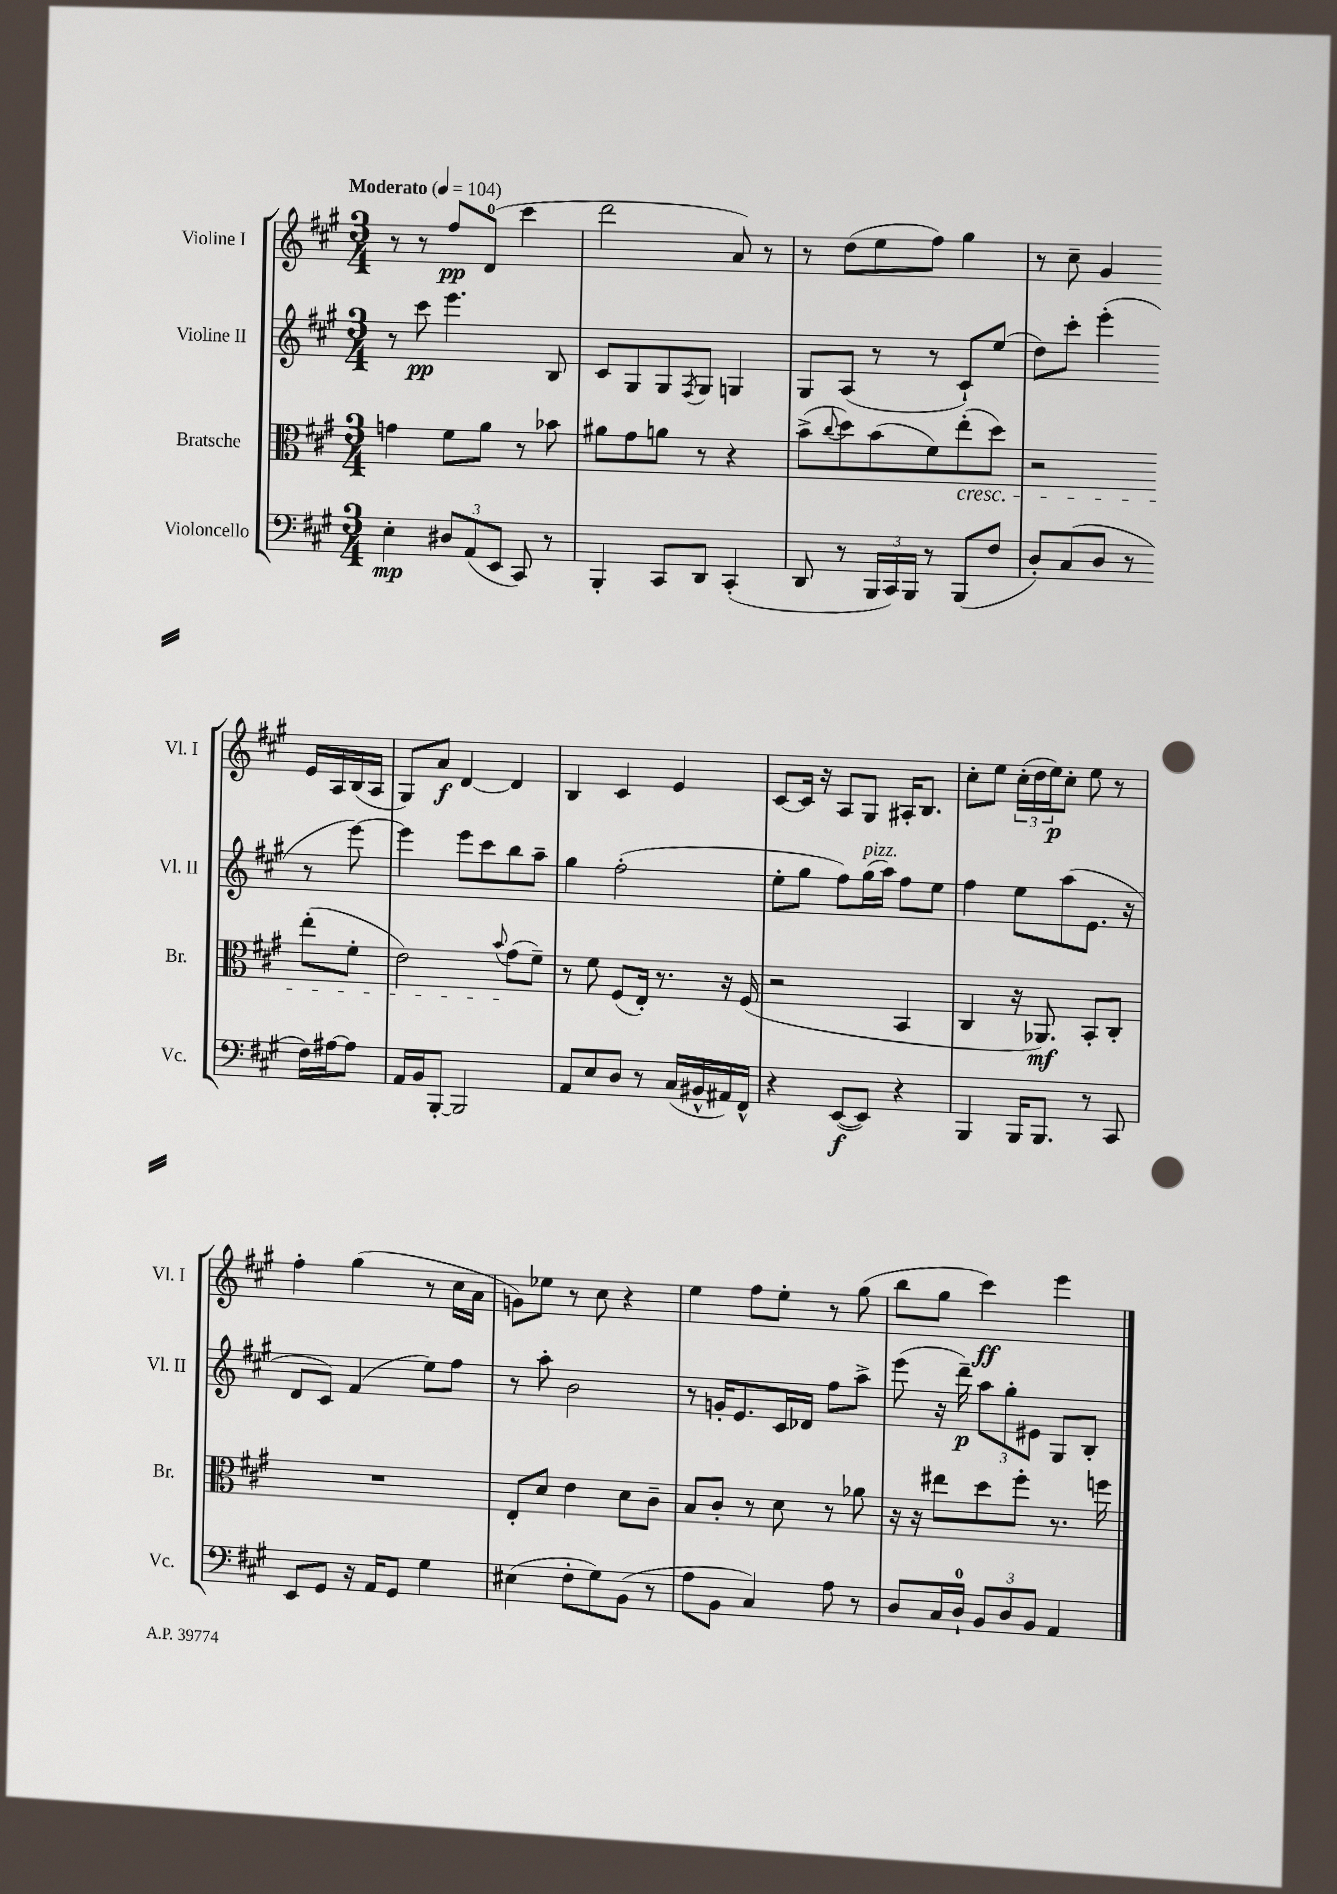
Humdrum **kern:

**kern	**dynam	**kern	**dynam	**kern	**dynam	**kern	**dynam
*part4	*part4	*part3	*part3	*part2	*part2	*part1	*part1
*staff4	*staff4	*staff3	*staff3	*staff2	*staff2	*staff1	*staff1
*I"Violoncello	*	*I"Bratsche	*	*I"Violine II	*	*I"Violine I	*
*I'Vc.	*	*I'Br.	*	*I'Vl. II	*	*I'Vl. I	*
*clefF4	*	*clefC3	*	*clefG2	*	*clefG2	*
*k[f#c#g#]	*	*k[f#c#g#]	*	*k[f#c#g#]	*	*k[f#c#g#]	*
*M3/4	*	*M3/4	*	*M3/4	*	*M3/4	*
*MM104	*	*MM104	*	*MM104	*	*MM104	*
=1	=1	=1	=1	=1	=1	=1	=1
!	!	!	!	!	!	!LO:TX:a:B:t=Moderato	!
4E'\	mp	4gn\	.	8r	.	8r	.
.	.	.	.	8ccc#\	pp	8r	.
12D#X/L	.	8f#\L	.	4.eee\	.	8ff#/L	pp
(12AA/	.	.	.	.	.	.	.
.	.	8a\J	.	.	.	(8d/J	.
12EE/J	.	.	.	.	.	.	.
8CC#/)	.	8r	.	.	.	4ccc#\	.
8r	.	8b-X\	.	8B/	.	.	.
=2	=2	=2	=2	=2	=2	=2	=2
4BBB'/	.	8a#X\L	.	8c#/L	.	2ddd\	.
.	.	8g#\	.	8G#/	.	.	.
8CC#/L	.	8an\J	.	8G#/	.	.	.
.	.	.	.	8qF#/	.	.	.
8DD/J	.	8r	.	8G#/J	.	.	.
(4CC#'/	.	4r	.	4Gn/	.	8a/)	.
.	.	.	.	.	.	8r	.
=3	=3	=3	=3	=3	=3	=3	=3
8DD/	.	(8b^\L	.	8G#/L	.	8r	.
.	.	8qqcc#/	.	.	.	.	.
8r	.	8dd\)	.	(8A/J	.	(8dd\L	.
24BBB/LL	.	(8b\	.	8r	.	8ee\	.
24CC#/)	.	.	.	.	.	.	.
24BBB/JJ	.	.	.	.	.	.	.
8r	.	8f#\)	.	8r	.	8ff#\J)	.
!	!	!LO:TX:b:i:t=cresc.	!	!	!	!	!
(8BBB/L	.	(8ee'\	.	8c#`/L)	.	4gg#\	.
8F#/J	.	8dd\J)	.	(8ee/J	.	.	.
=4	=4	=4	=4	=4	=4	=4	=4
8D'/L)	.	2r	.	8dd\L)	.	8r	.
(8C#/	.	.	.	8ccc#'\J	.	8cc#~\	.
8D/J	.	.	.	(4eee'\	.	4g#/	.
8r	.	.	.	.	.	.	.
16F#\LL)	.	(8ee'\L	.	8r	.	16e/LL	.
[16A#X\J	.	.	.	.	.	16A/	.
8A#\J]	.	8f#'\J	.	[8eee\)	.	(16B/	.
.	.	.	.	.	.	16A/JJ	.
!!LO:LB:g=z
=5	=5	=5	=5	=5	=5	=5	=5
16AA/LL	.	2e\)	.	4eee\]	.	8G#/L)	.
16BB/J	.	.	.	.	.	.	.
[8BBB'/J	.	.	.	.	.	8a/J	f
2BBB/]	.	.	.	8eee\L	.	[4d/	.
.	.	.	.	8ccc#\	.	.	.
.	.	8qqb/	.	.	.	.	.
.	.	(8g#\L	.	8bb\	.	4d/]	.
.	.	8f#~\J)	.	8aa~\J	.	.	.
=6	=6	=6	=6	=6	=6	=6	=6
8AA/L	.	8r	.	4gg#\	.	4B/	.
8E/	.	8f#\	.	.	.	.	.
8D/J	.	(8F#/L	.	(2ff#'\	.	4c#/	.
8r	.	16E'/Jk)	.	.	.	.	.
.	.	8.r	.	.	.	.	.
(16C#/LL	.	.	.	.	.	4e/	.
16BB#X^^/	.	.	.	.	.	.	.
16AA#X/)	.	16r	.	.	.	.	.
16FF#^^/JJ	.	(16F#/	.	.	.	.	.
=7	=7	=7	=7	=7	=7	=7	=7
4r	.	2r	.	8ee'\L	.	[8c#/L	.
.	.	.	.	8gg#\J	.	16c#/Jk]	.
.	.	.	.	.	.	16r	.
([8EE/L	f	.	.	8ff#\L)	.	8A/L	.
!	!	!	!	!LO:TX:a:i:t=pizz.	!	!	!
8EE/J])	.	.	.	(16gg#\L	.	8G#/J	.
.	.	.	.	16aa\JJ)	.	.	.
4r	.	4BB/	.	8ff#\L	.	16A#X'/KL	.
.	.	.	.	.	.	8.B/J	.
.	.	.	.	8ee\J	.	.	.
=8	=8	=8	=8	=8	=8	=8	=8
4BBB/	.	4C#/	.	4ff#\	.	8cc#'\L	.
.	.	.	.	.	.	8ee\J	.
16BBB/KL	.	16r	.	8ee\L	.	(24cc#'\LL	.
.	.	.	.	.	.	24dd\	.
8.BBB/J	.	8.AA-X/)	mf	.	.	.	.
.	.	.	.	.	.	24ee\J)	p
.	.	.	.	(8aa\	.	8cc#'\J	.
8r	.	8BB'/L	.	8.e\J	.	8ee\	.
8CC#/	.	8C#'/J	.	.	.	8r	.
.	.	.	.	16r	.	.	.
!!LO:LB:g=z
=9	=9	=9	=9	=9	=9	=9	=9
8EE/L	.	2.r	.	8d/L	.	4ff#'\	.
8GG#/J	.	.	.	8c#/J)	.	.	.
16r	.	.	.	(4f#/	.	(4gg#\	.
16AA/KL	.	.	.	.	.	.	.
8GG#/J	.	.	.	.	.	.	.
4G#\	.	.	.	8ee\L)	.	8r	.
.	.	.	.	8ff#\J	.	16cc#\LL	.
.	.	.	.	.	.	16a\JJ	.
=10	=10	=10	=10	=10	=10	=10	=10
(4E#X\	.	8E'/L	.	8r	.	8gn\L)	.
.	.	8d/J	.	8aa'\	.	8ee-X\J	.
8F#'\L	.	4e\	.	2b\	.	8r	.
8G#\)	.	.	.	.	.	8cc#\	.
(8BB\J	.	8d\L	.	.	.	4r	.
8r	.	8c#~\J	.	.	.	.	.
=11	=11	=11	=11	=11	=11	=11	=11
8A\L	.	8B/L	.	8r	.	4ee\	.
8BB\J	.	8c#'/J	.	16gn'/KL	.	.	.
.	.	.	.	8.e/	.	.	.
4C#/)	.	8r	.	.	.	8ff#\L	.
.	.	8d\	.	16c#/L	.	8ee'\J	.
.	.	.	.	16d-X/JJ	.	.	.
8A\	.	8r	.	8ff#\L	.	8r	.
8r	.	8a-X\	.	8aa^\J	.	(8gg#\	.
=12	=12	=12	=12	=12	=12	=12	=12
8D/L	.	16r	.	(8eee\	.	8bb\L	.
.	.	16r	.	.	.	.	.
16C#/L	.	8ee#X\L	.	16r	.	8gg#\J	.
16D`/JJ	.	.	.	16ddd~\)	p	.	.
12BB/L	.	8dd\	.	12aa\L	.	4ccc#\)	ff
12D/	.	.	.	12gg#'\	.	.	.
.	.	8ff#'\J	.	.	.	.	.
12BB/J	.	.	.	12e#X\J	.	.	.
4AA/	.	8.r	.	8G#/L	.	4eee\	.
.	.	.	.	8B'/J	.	.	.
.	.	16ffn\	.	.	.	.	.
==	==	==	==	==	==	==	==
*-	*-	*-	*-	*-	*-	*-	*-
